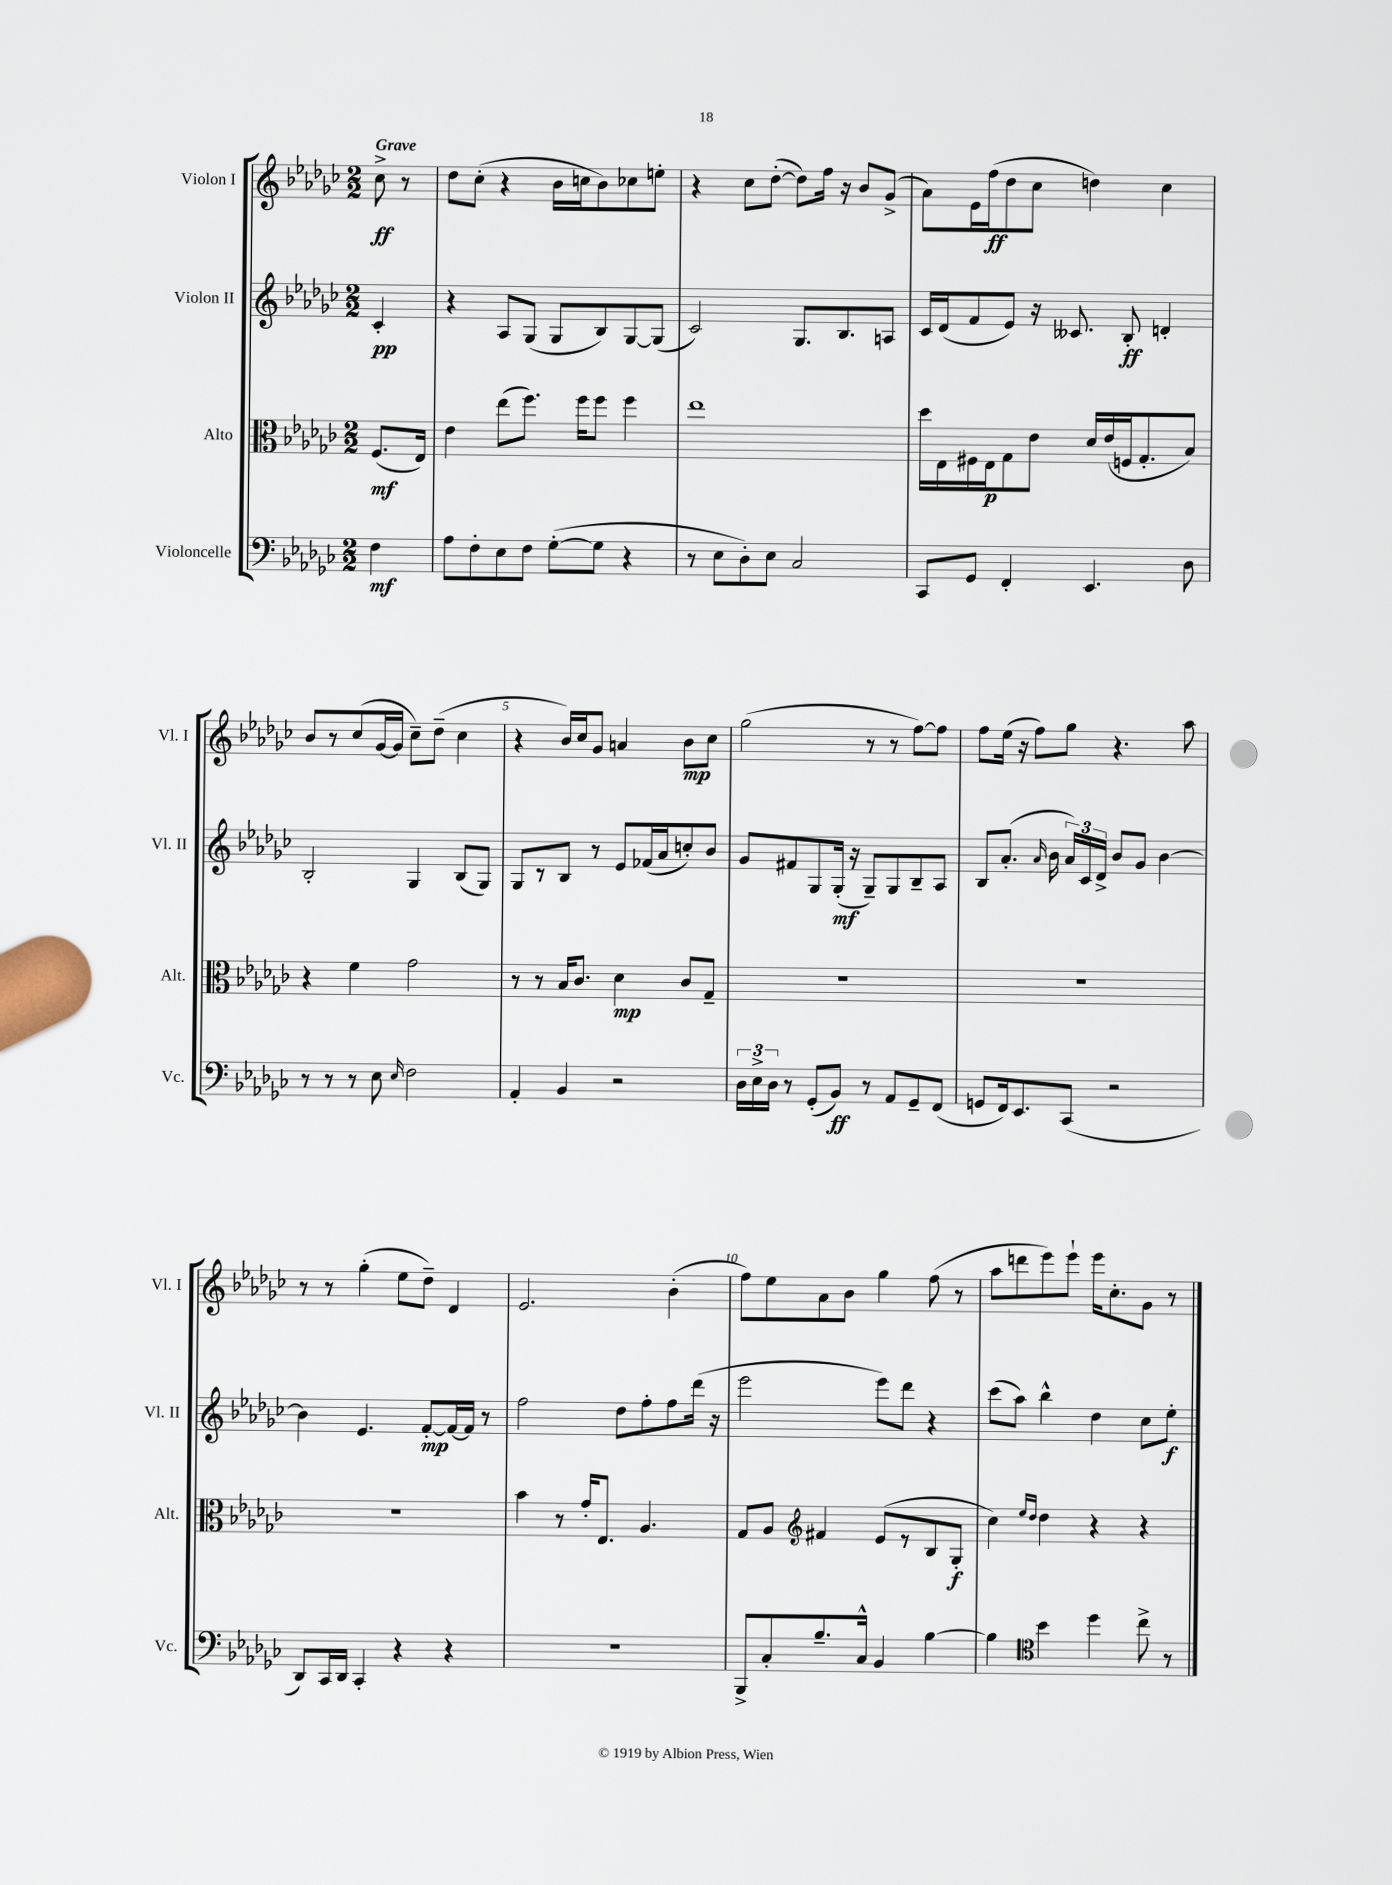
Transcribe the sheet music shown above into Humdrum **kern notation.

**kern	**dynam	**kern	**dynam	**kern	**dynam	**kern	**dynam
*part4	*part4	*part3	*part3	*part2	*part2	*part1	*part1
*staff4	*staff4	*staff3	*staff3	*staff2	*staff2	*staff1	*staff1
*I"Violoncelle	*	*I"Alto	*	*I"Violon II	*	*I"Violon I	*
*I'Vc.	*	*I'Alt.	*	*I'Vl. II	*	*I'Vl. I	*
*clefF4	*	*clefC3	*	*clefG2	*	*clefG2	*
*k[b-e-a-d-g-c-]	*	*k[b-e-a-d-g-c-]	*	*k[b-e-a-d-g-c-]	*	*k[b-e-a-d-g-c-]	*
*M2/2	*	*M2/2	*	*M2/2	*	*M2/2	*
=	=	=	=	=	=	=	=
!	!	!	!	!	!	!LO:TX:a:B:t=Grave	!
4F\	mf	(8.F/L	mf	4c-'/	pp	8cc-^\	ff
.	.	.	.	.	.	8r	.
.	.	16E-/Jk)	.	.	.	.	.
=1	=1	=1	=1	=1	=1	=1	=1
8A-\L	.	4e-\	.	4r	.	8dd-\L	.
8F'\	.	.	.	.	.	(8cc-'\J	.
8E-\	.	(8ee-\L	.	8A-/L	.	4r	.
8F\J	.	8.ff\J)	.	(8G-/J	.	.	.
([8G-'\L	.	.	.	8G-/L	.	16b-\LL	.
.	.	16ff\KL	.	.	.	16ccn\J	.
8G-\J]	.	8ff\J	.	8B-/)	.	8b-\)	.
4r	.	4ff\	.	[8G-/	.	8cc-X\	.
.	.	.	.	(8G-/J]	.	8een'\J	.
=2	=2	=2	=2	=2	=2	=2	=2
8r	.	1ee-	.	2c-/)	.	4r	.
8E-\L	.	.	.	.	.	.	.
8D-'\)	.	.	.	.	.	8cc-\L	.
8E-\J	.	.	.	.	.	([8dd-'\J	.
2C-/	.	.	.	8.G-/L	.	8dd-\L])	.
.	.	.	.	.	.	16ff\Jk	.
.	.	.	.	8.B-/	.	16r	.
.	.	.	.	.	.	8b-/L	.
.	.	.	.	8An/J	.	(8g-^/J	.
=3	=3	=3	=3	=3	=3	=3	=3
8CC-/L	.	16dd-\LL	.	16c-/LL	.	8a-\L)	.
.	.	16E-\	.	(16d-/J	.	.	.
8GG-/J	.	16F#X\	.	8f/	.	16e-\L	.
.	.	16E-\J	p	.	.	(16ff\J	ff
4FF'/	.	8G-\	.	8e-/J)	.	8dd-\	.
.	.	8e-\J	.	16r	.	8cc-\J	.
.	.	.	.	8.c--X/	.	.	.
4.EE-/	.	16d-/LL	.	.	.	4ddn\)	.
.	.	(16e-/	.	.	.	.	.
.	.	16Fn/J	.	8B-'/	ff	.	.
.	.	8.G-'/	.	.	.	.	.
.	.	.	.	4dn'/	.	4cc-\	.
8D-\	.	8B-/J)	.	.	.	.	.
!!LO:LB:g=z
=4	=4	=4	=4	=4	=4	=4	=4
8r	.	4r	.	2B-'/	.	8b-/L	.
8r	.	.	.	.	.	8r	.
8r	.	4f\	.	.	.	(8cc-/	.
8E-\	.	.	.	.	.	[16g-/L	.
.	.	.	.	.	.	16g-/JJ]	.
16qqE-/	.	.	.	.	.	.	.
2F\	.	2g-\	.	4G-/	.	8cc-~\L)	.
.	.	.	.	.	.	(8dd-~\J	.
.	.	.	.	(8B-/L	.	4cc-\	.
.	.	.	.	8G-/J)	.	.	.
=5	=5	=5	=5	=5	=5	=5	=5
4AA-'/	.	8r	.	8G-/L	.	4r	.
.	.	8r	.	8r	.	.	.
4BB-/	.	16B-/KL	.	8B-/J	.	16b-/LL)	.
.	.	8.c-/J	.	.	.	16cc-/J	.
.	.	.	.	8r	.	8g-/J	.
2r	.	4d-\	mp	8e-/L	.	4an/	.
.	.	.	.	(16f-X/L	.	.	.
.	.	.	.	16a-/J	.	.	.
.	.	8c-/L	.	8ccn'/)	.	8b-\L	mp
.	.	8G-~/J	.	8b-/J	.	8cc-\J	.
=6	=6	=6	=6	=6	=6	=6	=6
24D-\LL	.	1r	.	8g-/L	.	(2gg-\	.
24E-^\	.	.	.	.	.	.	.
24D-\JJ	.	.	.	.	.	.	.
8r	.	.	.	8f#X/	.	.	.
(8GG-'/L	.	.	.	8G-/	.	.	.
8BB-/J)	ff	.	.	(16G-'/Jk	mf	.	.
.	.	.	.	16r	.	.	.
8r	.	.	.	8G-~/L)	.	8r	.
8AA-/L	.	.	.	8G-/	.	8r	.
8GG-~/	.	.	.	8B-~/	.	[8ff\L)	.
(8FF/J	.	.	.	8A-/J	.	8ff\J]	.
=7	=7	=7	=7	=7	=7	=7	=7
8GGn/L	.	1r	.	8B-/L	.	8ff\L	.
16FF/k)	.	.	.	(8.a-'/J	.	(16ee-\Jk	.
8.EE-/	.	.	.	.	.	16r	.
.	.	.	.	.	.	8ff\L)	.
.	.	.	.	16qqa-/	.	.	.
.	.	.	.	16b-\	.	.	.
(8CC-/J	.	.	.	24a-/LL)	.	8gg-\J	.
.	.	.	.	24c-/	.	.	.
.	.	.	.	24d-^/JJ	.	.	.
2r	.	.	.	8b-/L	.	4.r	.
.	.	.	.	8g-/J	.	.	.
.	.	.	.	[4b-\	.	.	.
.	.	.	.	.	.	8aa-\	.
!!LO:LB:g=z
=8	=8	=8	=8	=8	=8	=8	=8
8DD-/L)	.	1r	.	4b-\]	.	8r	.
16CC-/L	.	.	.	.	.	8r	.
16DD-/JJ	.	.	.	.	.	.	.
4CC-'/	.	.	.	4.e-/	.	(4gg-'\	.
4r	.	.	.	.	.	8ee-\L	.
.	.	.	.	[8f'/L	mp	8dd-~\J)	.
4r	.	.	.	16f/L_	.	4d-/	.
.	.	.	.	16f/JJ]	.	.	.
.	.	.	.	8r	.	.	.
=9	=9	=9	=9	=9	=9	=9	=9
1r	.	4b-\	.	2ff\	.	2.e-/	.
.	.	8r	.	.	.	.	.
.	.	16g-'/KL	.	.	.	.	.
.	.	8.E-/J	.	.	.	.	.
.	.	.	.	8dd-\L	.	.	.
.	.	4.A-/	.	8ff'\	.	.	.
.	.	.	.	8ff\	.	(4b-'\	.
.	.	.	.	(16ddd-\Jk	.	.	.
.	.	.	.	16r	.	.	.
=10	=10	=10	=10	=10	=10	=10	=10
8BBB-^/L	.	8G-/L	.	2eee-\	.	8ff\L)	.
8C-'/	.	8A-/J	.	.	.	8ee-\	.
*	*	*clefG2	*	*	*	*	*
8.B-~/	.	4f#X/	.	.	.	8a-\	.
.	.	.	.	.	.	8b-\J	.
16C-^^/Jk	.	.	.	.	.	.	.
4BB-/	.	(8e-/L	.	8eee-\L)	.	4gg-\	.
.	.	8r	.	8ddd-\J	.	.	.
[4B-\	.	8B-/	.	4r	.	(8ff\	.
.	.	8G-'/J	f	.	.	8r	.
=11	=11	=11	=11	=11	=11	=11	=11
4B-\]	.	4cc-\)	.	(8ccc-\L	.	8aa-\L	.
.	.	.	.	8aa-\J)	.	8dddn\	.
*clefC4	*	*	*	*	*	*	*
.	.	16qqee-/LL	.	.	.	.	.
.	.	16qqdd-/JJ	.	.	.	.	.
4b-\	.	4dd-\	.	4bb-^^\	.	8eee-\)	.
.	.	.	.	.	.	8eee-`\J	.
4dd-\	.	4r	.	4dd-\	.	16eee-\KL	.
.	.	.	.	.	.	8.cc-'\	.
8cc-^\	.	4r	.	8cc-\L	.	8g-\J	.
8r	.	.	.	8ee-'\J	f	8r	.
==	==	==	==	==	==	==	==
*-	*-	*-	*-	*-	*-	*-	*-
